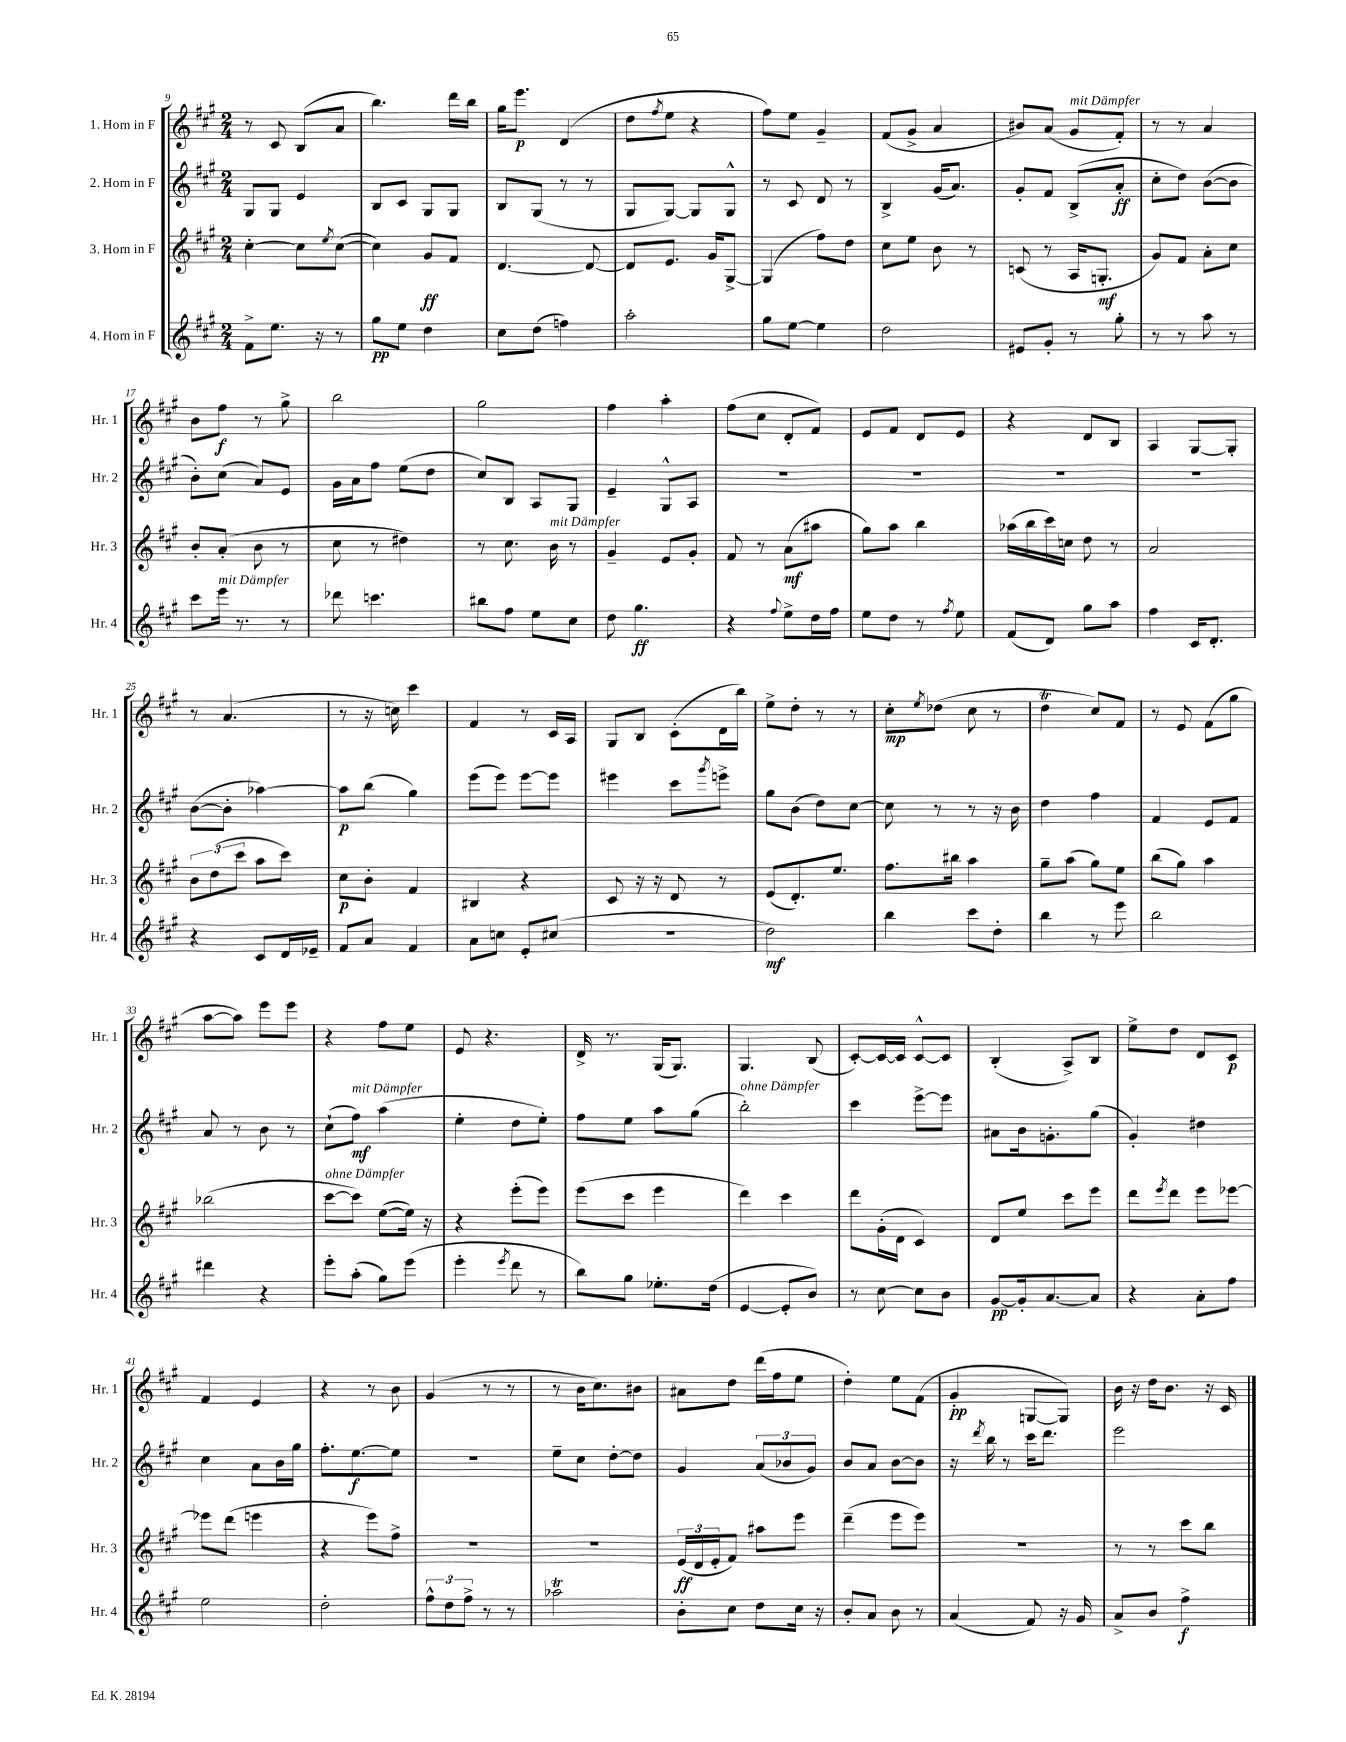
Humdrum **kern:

**kern	**kern	**kern	**kern
*staff4	*staff3	*staff2	*staff1
*clefG2	*clefG2	*clefG2	*clefG2
*k[f#c#g#]	*k[f#c#g#]	*k[f#c#g#]	*k[f#c#g#]
*M2/4	*M2/4	*M2/4	*M2/4
8f#^	[4cc#'	8G#	8r
8.ee	.	8G#	8c#
.	8cc#]	4e	(8B
16r	.	.	.
.	8qee	.	.
8r	([8cc#	.	8a
=	=	=	=
8gg#	4cc#])	8B	4.bb)
8ee	.	8c#	.
4dd	8g#	8G#	.
.	8f#	8G#	16ddd
.	.	.	16bb
=	=	=	=
8cc#	[4.d	8B	16gg#
.	.	.	8.eee
(8dd	.	(8G#	.
4ff)	.	8r	(4d
.	8d_	8r	.
=	=	=	=
2aa'	8d]	8G#	8dd
.	.	.	8qff#
.	8.e	[8G#)	8ee
.	.	8G#]	4r
.	16g#	.	.
.	[8G#^	8G#^^	.
=	=	=	=
8gg#	(4G#]	8r	8ff#)
[8ee	.	8c#	8ee
4ee]	8ff#)	8d	4g#~
.	8dd	8r	.
=	=	=	=
2dd	8cc#	4B^	(8f#
.	8ee	.	8g#^
.	8b	(16g#	4a
.	.	8.a)	.
.	8r	.	.
=	=	=	=
8e#	(8c	8g#'	8b#)
8g#'	8r	8f#	(8a
8r	16A	(8B^	8g#
.	8.G'	.	.
8gg#'	.	8a'	8f#')
=	=	=	=
8r	8g#)	8cc#'	8r
8r	8f#	8dd)	8r
8aa	8a'	([8b	4a
8r	8cc#	8b]	.
=	=	=	=
8ccc#	8b'	8b')	8b
16eee	(8a'	(8cc#	8ff#
8.r	.	.	.
.	8b	8a)	8r
8r	8r	8e	8gg#^
=	=	=	=
8ddd-	8cc#	16g#	2bb
.	.	16a	.
4.ccc	8r	8ff#	.
.	4dd#)	(8ee	.
.	.	8dd	.
=	=	=	=
8bb#	8r	8cc#)	2gg#
8ff#	8.cc#	8B	.
8ee	.	8A	.
.	16b	.	.
8cc#	8r	8G#	.
=	=	=	=
8dd	4g#~	4e~	4ff#
4.gg#	.	.	.
.	8e	8G#^^	4aa'
.	8g#'	8A	.
=	=	=	=
4r	8f#	2r	(8ff#
.	8r	.	8cc#
8qqff#	.	.	.
8ee^	(8a	.	8d'
16dd	8aa#	.	8f#)
16ff#	.	.	.
=	=	=	=
8ee	8gg#)	2r	8e
8dd	8aa	.	8f#
8r	4bb	.	8d
8qff#	.	.	.
8ee	.	.	8e
=	=	=	=
(8f#	(16aa-	2r	4r
.	16bb	.	.
8d)	16ccc#)	.	.
.	16cc	.	.
8gg#	8dd	.	8d
8aa	8r	.	8B
=	=	=	=
4ff#	2a	2r	4A
16c#	.	.	[8G#
8.d'	.	.	.
.	.	.	8G#']
=	=	=	=
4r	12b	([8b	8r
.	(12dd	.	.
.	.	8b']	(4.a
.	12ccc#	.	.
8c#	8aa	[4aa-)	.
16d	8ccc#)	.	.
16e-~	.	.	.
=	=	=	=
8f#	8cc#	8aa-]	8r
8a	8b'	(8bb	16r
.	.	.	16cc)
4f#	4f#	4gg#)	4ccc#
=	=	=	=
8a	4B#	(8eee	4f#
8cc	.	8eee)	.
8e'	4r	[8eee	8r
(8cc#	.	8eee]	16c#
.	.	.	16A
=	=	=	=
2r	8c#	4eee#	8G#
.	16r	.	8B
.	16r	.	.
.	8d	8ccc#	(8c#'
.	.	8qggg#	.
.	8r	8eee^	16d
.	.	.	16bb)
=	=	=	=
2dd)	(8e	8gg#	8ee^
.	8.d')	(8b	8dd'
.	.	8dd)	8r
.	8.ee	.	.
.	.	[8cc#	8r
=	=	=	=
4bb	8.ff#	8cc#]	8cc#'
.	.	.	8qee
.	.	8r	(8dd-
.	16bb#	.	.
8ccc#	4aa	8r	8cc#
8dd'	.	16r	8r
.	.	16b	.
=	=	=	=
4bb	8gg#~	4dd	4dd
.	(8aa	.	.
8r	8gg#)	4ff#	8cc#)
8eee	8ee	.	8f#
=	=	=	=
2bb	(8bb	4f#	8r
.	8gg#)	.	8e
.	4aa	8e	(8f#
.	.	8f#	8gg#
=	=	=	=
4ddd#	(2bb-	8a	[8aa
.	.	8r	8aa])
4r	.	8b	8eee
.	.	8r	8eee
=	=	=	=
8eee'	[8ccc#	(8cc#`	4r
(8aa'	8ccc#])	8ff#)	.
8gg#)	([8ee	(4aa	8ff#
(8eee	16ee])	.	8ee
.	16r	.	.
=	=	=	=
4eee'	4r	4ee'	8e
.	.	.	4.r
8qeee	.	.	.
8ddd	(8eee'	8dd	.
8r	8eee)	8ee')	.
=	=	=	=
8bb)	(8eee	8ff#	16d^
.	.	.	8.r
8gg#	8ccc#	8ee	.
8.ee-'	4eee	8aa	(16G#
.	.	.	8.G#)
.	.	(8gg#	.
(16dd	.	.	.
=	=	=	=
[4e	4ddd)	2bb')	4.G#
8e']	4ccc#	.	.
8b)	.	.	(8B
=	=	=	=
8r	8ddd	4ccc#	[8c#')
[8cc#	(16g#'	.	16c#_
.	16d	.	16c#]
8cc#]	4c#)	[8eee^	[8c#^^
8b	.	8eee]	8c#]
=	=	=	=
[8g#	8d	8a#	(4B'
16g#']	8ee	16b	.
[8.a	.	8.g'	.
.	8ccc#	.	8A^)
8a]	8eee	(8gg#	8B
=	=	=	=
4r	8ddd	4g#')	8ee^
.	8qeee	.	.
.	8ddd	.	8dd
8a'	8eee	4dd#	8d
8ff#	[8eee-	.	8c#
=	=	=	=
2ee	8eee-]	4cc#	4f#
.	(8ddd	.	.
.	4eee	8a	4e
.	.	16b	.
.	.	16gg#	.
=	=	=	=
2dd'	4r	8.ff#'	4r
.	.	[8.ee	.
.	8eee)	.	8r
.	8ff#^	8ee]	8b
=	=	=	=
12ff#^^	2r	2r	(4g#
12dd	.	.	.
12ff#^	.	.	.
8r	.	.	8r
8r	.	.	8r
=	=	=	=
2aa-	2r	8ee~	8r
.	.	8cc#	16b
.	.	.	8.cc#)
.	.	[8dd'	.
.	.	8dd]	8b#
=	=	=	=
8b'	(24e	4g#	8a#
.	24d	.	.
.	24e'	.	.
8cc#	8f#)	.	8dd
8dd	8aa#	(12a	(16ddd
.	.	.	16ff#
.	.	12b-	.
16cc#	8eee	.	8ee
.	.	12g#)	.
16r	.	.	.
=	=	=	=
8b'	(4ddd~	8b	4dd')
8a	.	8a	.
8b	8eee	[8b	8ee
8r	8eee)	8b]	(8f#
=	=	=	=
(4a	2r	16r	4g#'
.	.	8qddd	.
.	.	16bb	.
.	.	8r	.
8f#)	.	16ccc#	[8G
.	.	8.ddd	.
16r	.	.	8G])
16g#	.	.	.
=	=	=	=
8a^	8r	2eee	16b
.	.	.	16r
8b	8r	.	16dd
.	.	.	8.b
4ff#^	8ccc#	.	.
.	8bb	.	16r
.	.	.	16c#
==	==	==	==
*-	*-	*-	*-
